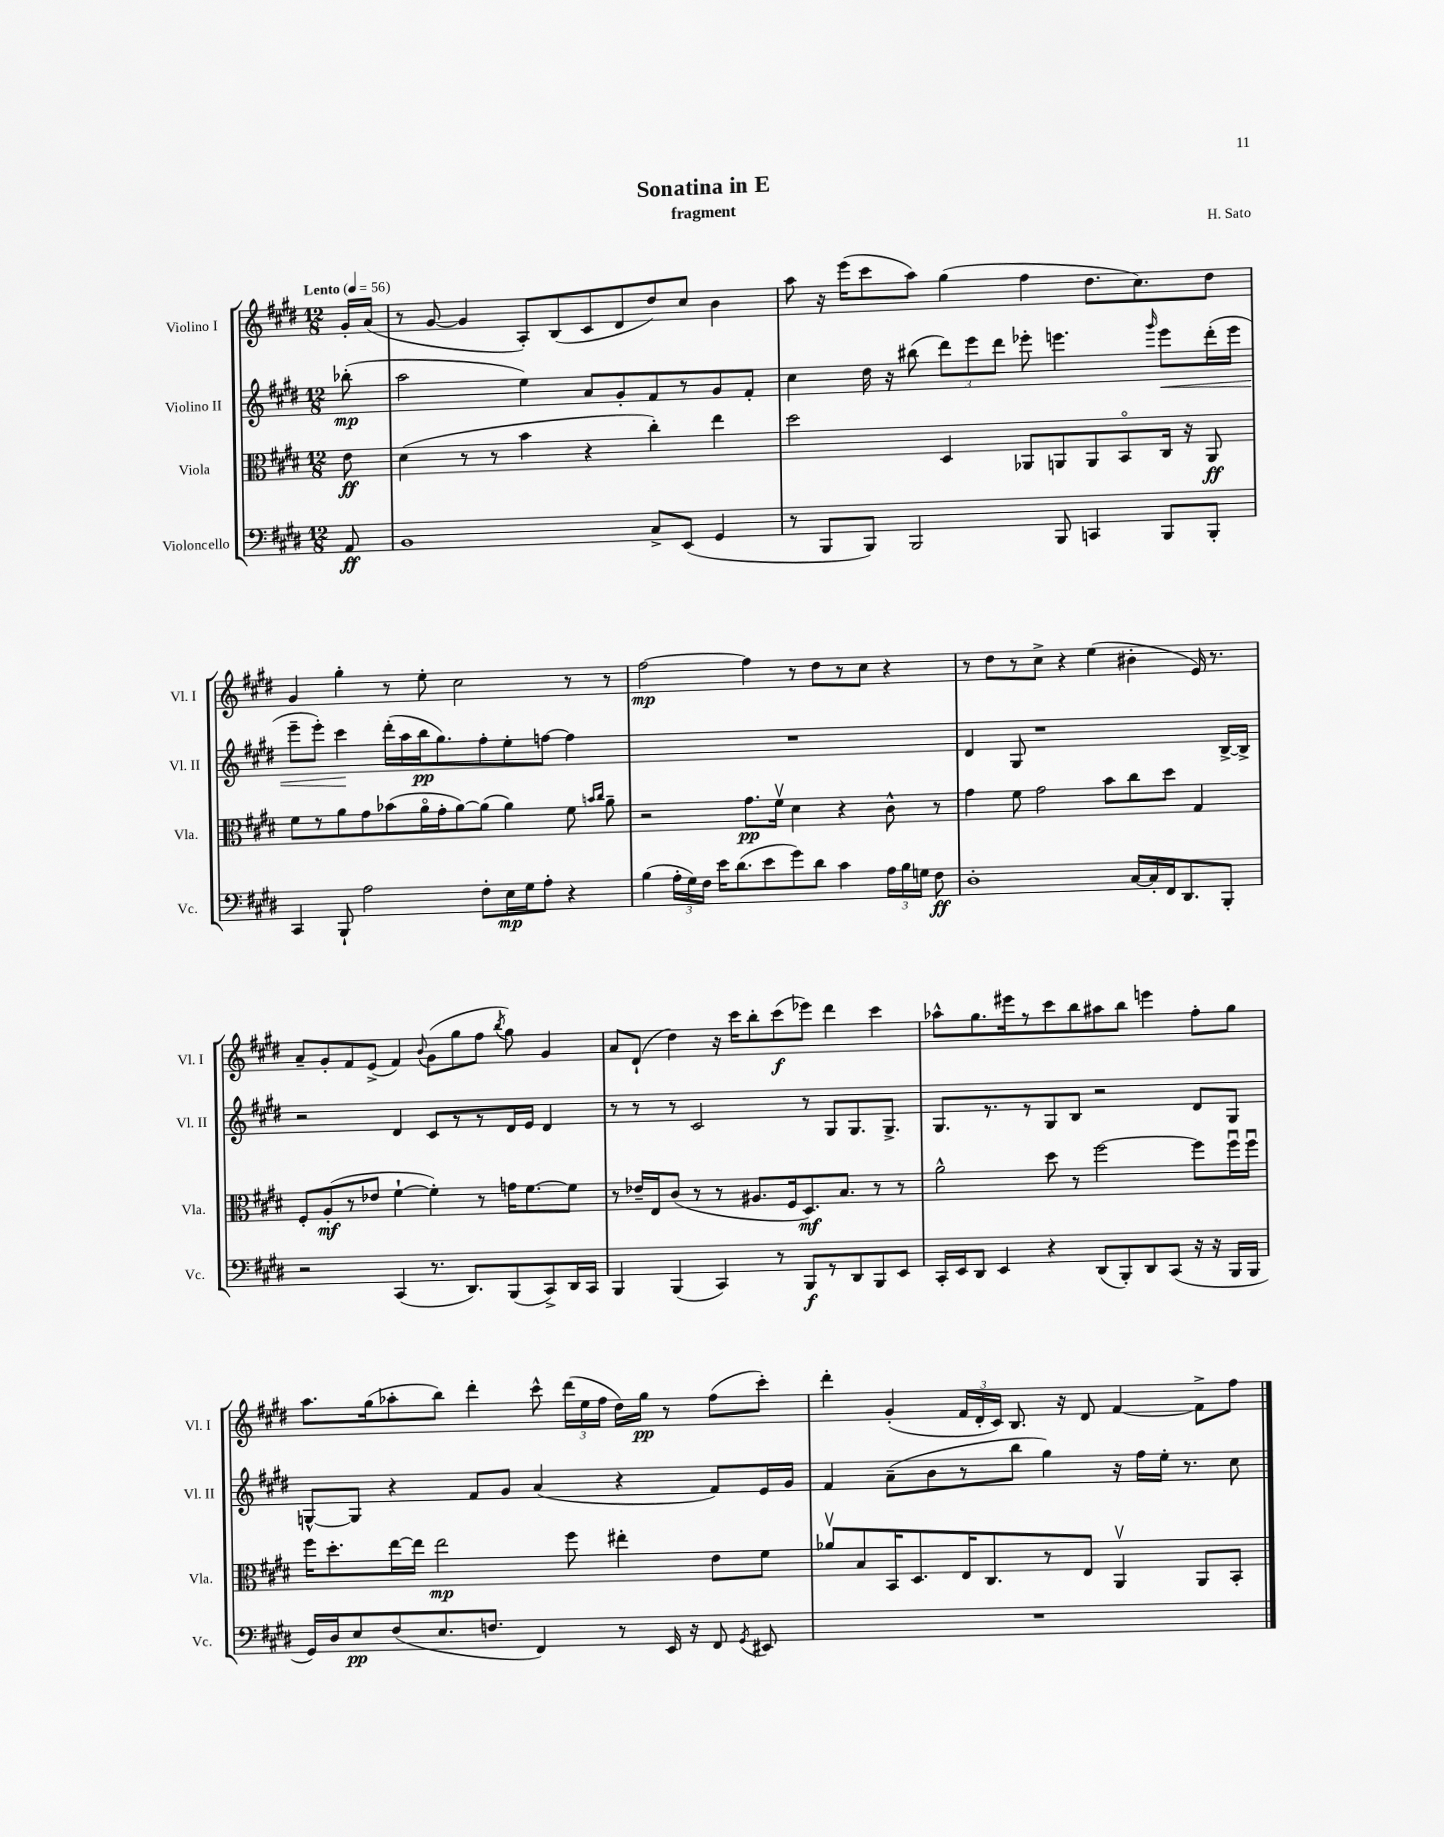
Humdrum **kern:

**kern	**kern	**kern	**kern
*staff4	*staff3	*staff2	*staff1
*clefF4	*clefC3	*clefG2	*clefG2
*k[f#c#g#d#]	*k[f#c#g#d#]	*k[f#c#g#d#]	*k[f#c#g#d#]
*M12/8	*M12/8	*M12/8	*M12/8
*MM56	*MM56	*MM56	*MM56
8AA	8e	(8bb-'	16g#'
.	.	.	(16a
=	=	=	=
1BB	(4d#	2aa	8r
.	.	.	[8g#
.	8r	.	4g#]
.	8r	.	.
.	4b	4ee)	8A')
.	.	.	(8B
.	4r	8a	8c#
.	.	8g#'	8d#
8C#^	4cc#')	8f#	8dd#)
(8EE	.	8r	8cc#
4GG#	4ee	8g#	4b
.	.	8f#'	.
=	=	=	=
8r	2dd#	4cc#	8aa
8BBB	.	.	16r
.	.	.	(16eee
8BBB)	.	16dd#	8ccc#
.	.	16r	.
2BBB	.	(8bb#	8aa)
.	4D#	12ddd#)	(4gg#
.	.	12eee	.
.	.	12ddd#	.
.	8AA-	8eee-'	4ff#
8BBB	8AA	4.eee	.
4CC	8AA	.	8.dd#
.	8BBo	.	.
.	.	.	8.cc#)
.	.	16qqggg#	.
8BBB	16C#	8eee	.
.	16r	.	.
8BBB'	8AA	(16ddd#'	8dd#
.	.	16eee	.
=	=	=	=
4CC#	8f#	8eee~	4g#
.	8r	8eee')	.
8BBB`	8a	4ccc#	4gg#'
2A	8g#	.	.
.	(8b-	(16ddd#'	8r
.	.	16aa	.
.	16ao	16bb	8ee'
.	16g#'	8.gg#)	.
.	[8a)	.	2cc#
8F#'	(8a]	8ff#'	.
16E	4a)	8ee'	.
16G#	.	.	.
8A'	.	[8ff	.
4r	8f#	4ff]	8r
.	16qqb	.	.
.	16qqcc#	.	.
.	8a~	.	8r
=	=	=	=
(4B	2r	1.r	[2ff#
24A'	.	.	.
24G#)	.	.	.
24F#	.	.	.
16e	.	.	.
(8.d#	.	.	.
.	8.g#	.	4ff#]
8e	.	.	.
.	16f#v	.	.
8g#)	4d#	.	8r
8d#	.	.	8dd#
4c#	4r	.	8r
.	.	.	8cc#
24A	8c#^^	.	4r
24B	.	.	.
24G	.	.	.
8F#	8r	.	.
=	=	=	=
1D#'	4g#	4d#	8r
.	.	.	8dd#
.	8f#	8G#	8r
.	2g#	1r	8cc#^
.	.	.	4r
.	.	.	(4ee
.	8b	.	.
[16C#	8cc#	.	4b#'
16C#']	.	.	.
16FF#	8dd#	.	.
8.DD#	.	.	.
.	4G#	.	16e)
.	.	.	8.r
8BBB'	.	[16B^	.
.	.	16B^]	.
=	=	=	=
2r	8F#'	2r	8a~
.	(8A'	.	8g#'
.	8r	.	8f#
.	8e-	.	(8e^
(4CC#	[4f#`	4d#	4f#)
.	.	.	8qqb
8.r	4f#'])	8c#	(8g#
.	.	8r	8gg#
8.DD#)	.	.	.
.	8r	8r	8ff#
.	.	.	8qbb
(8BBB	16g	16d#	8gg#)
.	[8.f#	16e	.
8CC#^)	.	4d#	4g#
16DD#	8f#]	.	.
16CC#	.	.	.
=	=	=	=
4BBB	8r	8r	8a
.	16e-~	8r	(8d#`
.	16E	.	.
(4BBB	(8c#	8r	4dd#)
.	8r	2c#	.
4CC#)	8r	.	16r
.	.	.	16ccc#
.	8.A#	.	8bb'
8r	.	.	(8ccc#
.	16F#	.	.
8BBB	8.D#)	8r	8eee-)
8r	.	8G#	4ddd#
.	8.B	.	.
8DD#	.	8.G#	.
8BBB	8r	.	4ccc#
.	.	8.G#^	.
8EE	8r	.	.
=	=	=	=
16CC#'	2a^^	8.G#	8aa-^^
16EE	.	.	.
8DD#	.	.	8.gg#
.	.	8.r	.
4EE	.	.	.
.	.	.	16eee#
.	.	8r	8r
4r	8dd#	8G#	8ccc#
.	8r	8B	8bb
(8DD#	[2ff#	2r	8aa#
8BBB')	.	.	8bb
8DD#	.	.	4eee
(8CC#	.	.	.
16r	8ff#]	8d#	8ff#'
16r	.	.	.
16BBB	16ff#u	8G#	8gg#
16BBB	16ff#u	.	.
=	=	=	=
16GG#)	16ff#	[8G^^	8.aa
16D#	8.dd#'	.	.
8E	.	8G]	.
.	.	.	(16gg#
(8F#	[16ee	4r	8aa-'
.	16ee]	.	.
8.E	2ee	.	8bb)
.	.	8f#	4ddd#'
8.F	.	.	.
.	.	8g#	.
4FF#)	.	(4a	8ccc#^^
.	8ff#	.	(24ddd#
.	.	.	24ee
.	.	.	24ff#
8r	4ee#'	4r	16dd#)
.	.	.	16gg#
16EE	.	.	8r
16r	.	.	.
8FF#	8e	8f#)	(8ff#
8qGG#	.	.	.
8EE#	8f#	16e	8ccc#')
.	.	16g#	.
=	=	=	=
1.r	8a-v	4f#	4ddd#'
.	8B	.	.
.	16BB	(8a~	(4g#'
.	8.D#	.	.
.	.	8b	.
.	16E	8r	24f#
.	.	.	24d#'
.	8.C#	.	.
.	.	.	24c#)
.	.	8bb	8.B
.	8r	4gg#)	.
.	.	.	16r
.	8E	.	8d#
.	4AAv	16r	[4f#
.	.	16ff#	.
.	.	16ee'	.
.	.	8.r	.
.	8AA	.	8f#^]
.	8BB'	8cc#	8ff#
==	==	==	==
*-	*-	*-	*-
